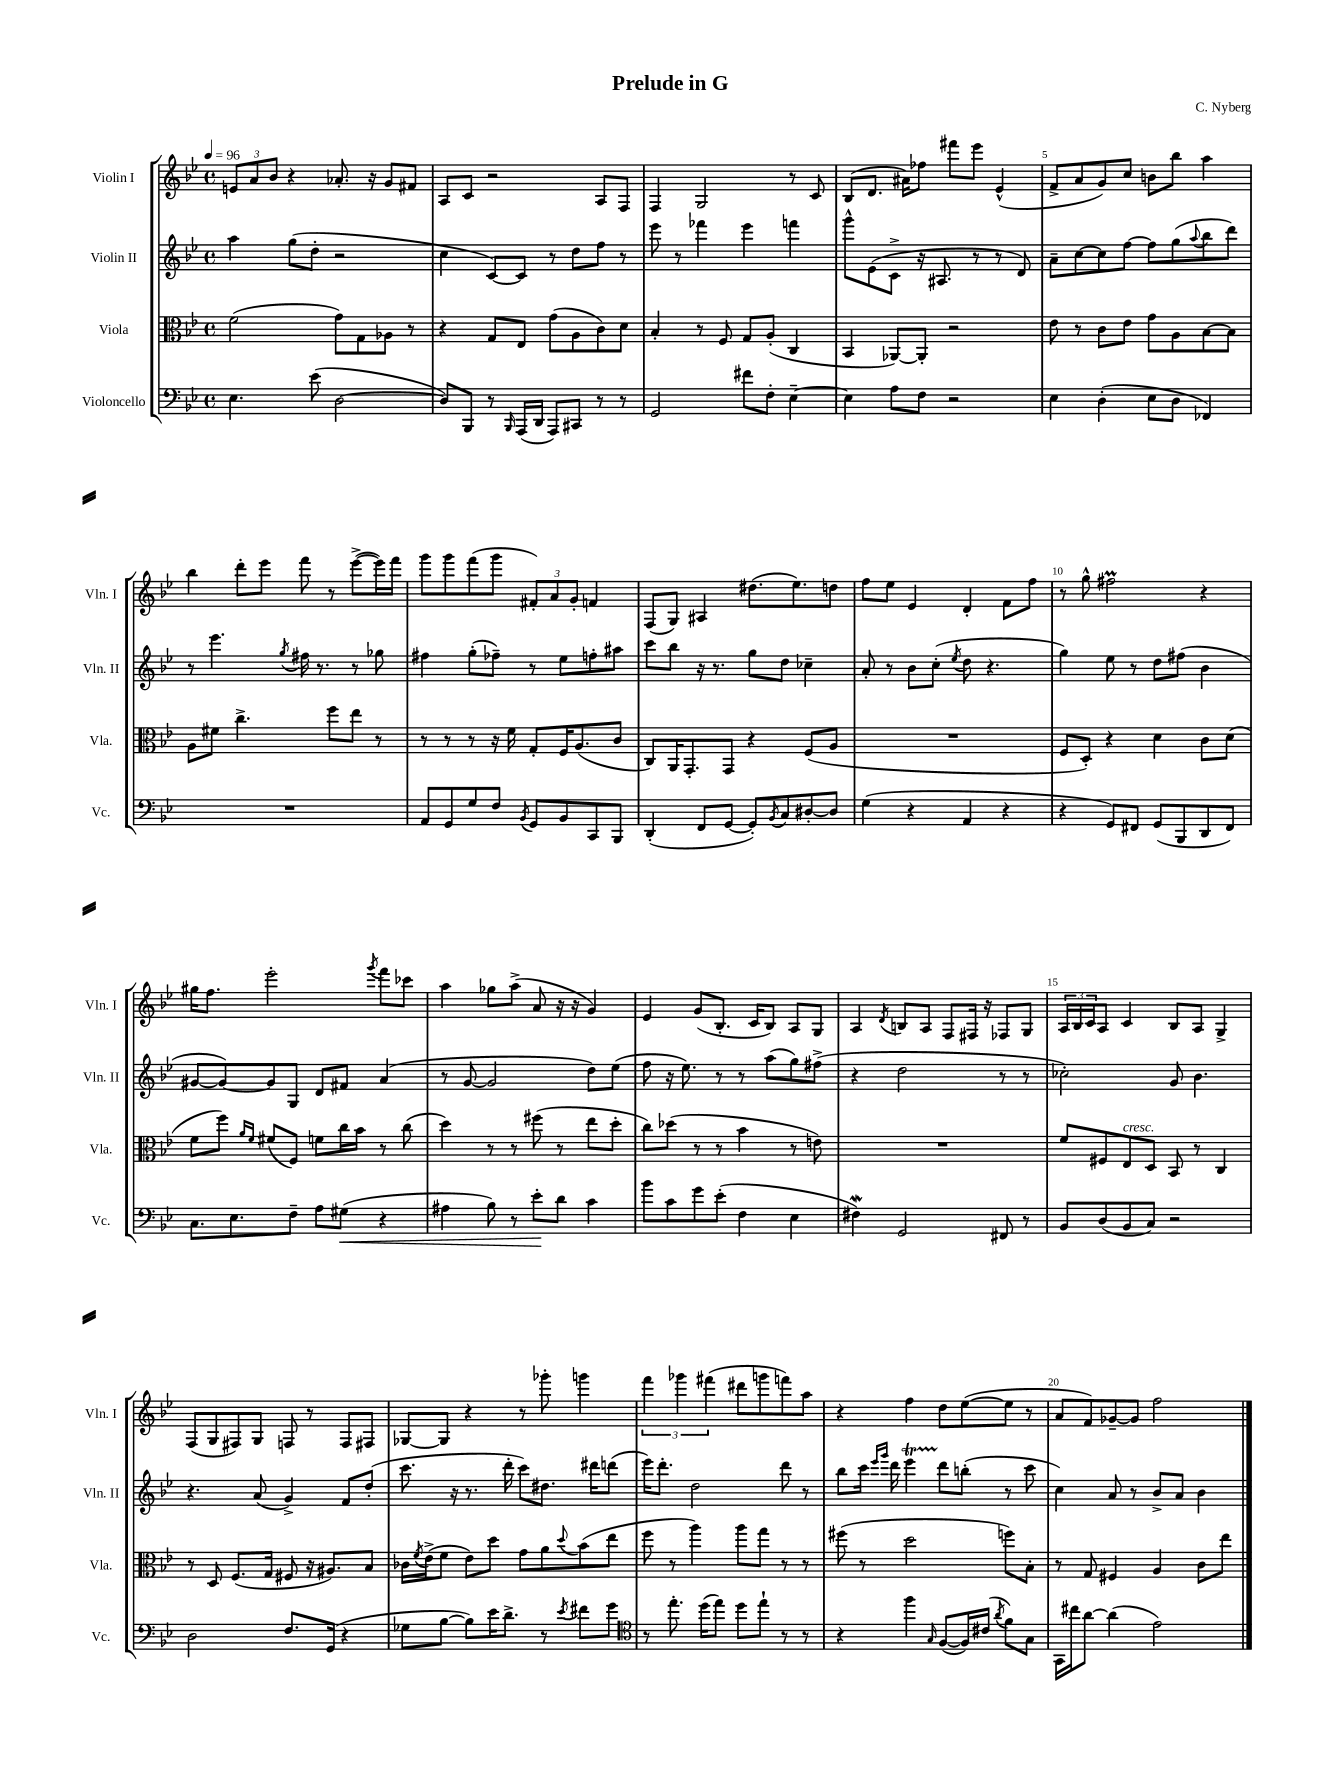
\header { title = "Prelude in G" composer = "C. Nyberg" }
<<
\new StaffGroup <<
\new Staff = "s0" \with { instrumentName = "Violin I" shortInstrumentName = "Vln. I" } {
    \clef treble \key bes \major \defaultTimeSignature \time 4/4 \tempo 4 = 96
    \tuplet 3/2 { e'8 a'8 bes'8 } r4 aes'8.-. r16 g'8 fis'8 |
    a8 c'8 r2 a8 f8 |
    f4 g2 r8 c'8 |
    bes8( d'8. ais'16) fes''8 fis'''8 ees'''8 ees'4-^( |
    f'8-> a'8 g'8) c''8 b'8 bes''8 a''4 |
    bes''4 d'''8-. ees'''8 f'''8 r8 ees'''8~->( ees'''16) f'''16 |
    g'''8 g'''8 f'''8( g'''8 \tuplet 3/2 { fis'8-.) a'8 g'8-. } f'4 |
    f8( g8) ais4 dis''8.( ees''8.) d''8 |
    f''8 ees''8 ees'4 d'4-. f'8 f''8 |
    r8 g''8-^ fis''2\prall r4 |
    gis''16 f''8. ees'''2-. \acciaccatura { g'''8 } f'''8 ces'''8 |
    a''4 ges''8 a''8->( a'8 r16 r16 g'4) |
    ees'4 g'8( bes8.-. c'16 bes8) a8 g8 |
    a4 \acciaccatura { d'8 } b8 a8 f8 fis16 r16 fes8 g8 |
    \tuplet 3/2 { a16 bes16 c'16 } a8 c'4 bes8 a8 g4-> |
    f8( g8 fis8) g8 f8 r8 f8 fis8 |
    ges8~ ges8 r4 r8 ges'''8-. g'''4 |
    \tuplet 3/2 { f'''4 ges'''4 fis'''4( } dis'''8 g'''8 f'''8) a''8 |
    r4 f''4 d''8 ees''8~( ees''8 r8 |
    a'8 f'8) ges'8~-- ges'8 f''2 \bar "|." |
}
\new Staff = "s1" \with { instrumentName = "Violin II" shortInstrumentName = "Vln. II" } {
    \clef treble \key bes \major \defaultTimeSignature \time 4/4
    a''4 g''8( d''8-. r2 |
    c''4 c'8~) c'8 r8 d''8 f''8 r8 |
    ees'''8 r8 fes'''4 ees'''4 f'''4 |
    g'''8-^ ees'8( c'8-> r16 ais8. r8 r8 d'8) |
    a'8-- c''8~ c''8 f''8~ f''8 g''8( \appoggiatura { a''8 } bes''8 d'''8) |
    r8 ees'''4. \acciaccatura { g''8 } fis''16 r8. r8 ges''8 |
    fis''4 g''8-.( fes''8--) r8 ees''8 f''8-. ais''8 |
    c'''8 bes''8 r16 r8. g''8 d''8 ces''4-- |
    a'8-. r8 bes'8 c''8-.( \acciaccatura { ees''8 } d''8 r4. |
    g''4) ees''8 r8 d''8 fis''8( bes'4 |
    gis'8~ gis'8~) gis'8 g8 d'8 fis'8 a'4( |
    r8 g'8~ g'2 d''8) ees''8( |
    f''8 r16 ees''8.) r8 r8 a''8( g''8) fis''8->( |
    r4 d''2 r8 r8 |
    ces''2-.) g'8 bes'4. |
    r4. a'8( g'4->) f'8 d''8-.( |
    c'''8. r16 r8. d'''16-. c'''8) dis''8. dis'''16 d'''8( |
    ees'''16) d'''8.-. d''2 d'''8 r8 |
    bes''8 c'''16 \grace { ees'''16 g'''16 } d'''16 ees'''4\startTrillSpan d'''8\stopTrillSpan b''8-.( r8 c'''8 |
    c''4) a'8 r8 bes'8-> a'8 bes'4 \bar "|." |
}
\new Staff = "s2" \with { instrumentName = "Viola" shortInstrumentName = "Vla." } {
    \clef alto \key bes \major \defaultTimeSignature \time 4/4
    f'2( g'8) g8 aes8 r8 |
    r4 g8 ees8 g'8( a8 c'8) d'8 |
    bes4-. r8 f8 g8 a8-.( c4 |
    bes,4 aes,8~) aes,8-. r2 |
    ees'8 r8 c'8 ees'8 g'8 a8 bes8~ bes8 |
    a8 fis'8 c''4.-> f''8 ees''8 r8 |
    r8 r8 r8 r16 f'16 g8-. f16 a8.( c'8 |
    c8) a,16 g,8.-. g,8 r4 f8( a8 |
    R1 |
    f8 d8-.) r4 d'4 c'8 d'8( |
    f'8 f''8) \grace { a'16 f'16 } fis'8( f8) f'8 c''16 bes'16 r8 c''8( |
    d''4) r8 r8 fis''8( r8 ees''8 d''8-. |
    c''8) des''8( r8 r8 bes'4 r8 e'8) |
    R1 |
    f'8 fis8 ees8^\markup { \italic "cresc." } d8 bes,8 r8 c4 |
    r8 d8 f8.( g16 fis8 r16 ais8.) bes8 |
    ces'16 \acciaccatura { f'8 } ees'16->( f'8 ees'8) d''8 g'8 a'8 \appoggiatura { d''8 } bes'8( ees''8 |
    f''8 r8 a''4) a''8 g''8 r8 r8 |
    fis''8( r8 d''2 f''8) bes8-. |
    r8 g8 fis4 a4 c'8 ees''8 \bar "|." |
}
\new Staff = "s3" \with { instrumentName = "Violoncello" shortInstrumentName = "Vc." } {
    \clef bass \key bes \major \defaultTimeSignature \time 4/4
    ees4. ees'8( d2~ |
    d8) bes,,8 r8 \grace { bes,,16 } a,,16( d,16 a,,8) cis,8 r8 r8 |
    g,2 fis'8 f8-. ees4~-- |
    ees4 a8 f8 r2 |
    ees4 d4-.( ees8 d8 fes,4) |
    R1 |
    a,8 g,8 g8 f8 \acciaccatura { bes,8 } g,8 bes,8 c,8 bes,,8 |
    d,4-.( f,8 g,8~ g,8-.) \acciaccatura { bes,8 } c8 dis8~-. dis8 |
    g4( r4 a,4 r4 |
    r4 g,8) fis,8 g,8( bes,,8 d,8 fis,8) |
    c8. ees8. f8-- a8 gis8\<( r4 |
    ais4 bes8) r8 ees'8-.\! d'8 c'4 |
    bes'8 c'8 g'8 ees'8-.( f4 ees4 |
    fis4\mordent) g,2 fis,8 r8 |
    bes,8 d8( bes,8 c8) r2 |
    d2 f8. g,16( r4 |
    ges8 bes8~ bes8) ees'16 d'8.-> r8 \acciaccatura { ees'8 } fis'8 g'8 |
    \clef tenor r8 ees''8.-. d''16( ees''8) d''8 ees''8-! r8 r8 |
    r4 f''4 \grace { g16 } f8~( f16) cis'16( \acciaccatura { a'8 } f'8) g8 |
    g,16 cis''16 a'8~ a'4( ees'2) \bar "|." |
}
>>
>>
\layout { \context { \Score \override BarNumber.break-visibility = ##(#f #t #t) barNumberVisibility = #(every-nth-bar-number-visible 5) } }
